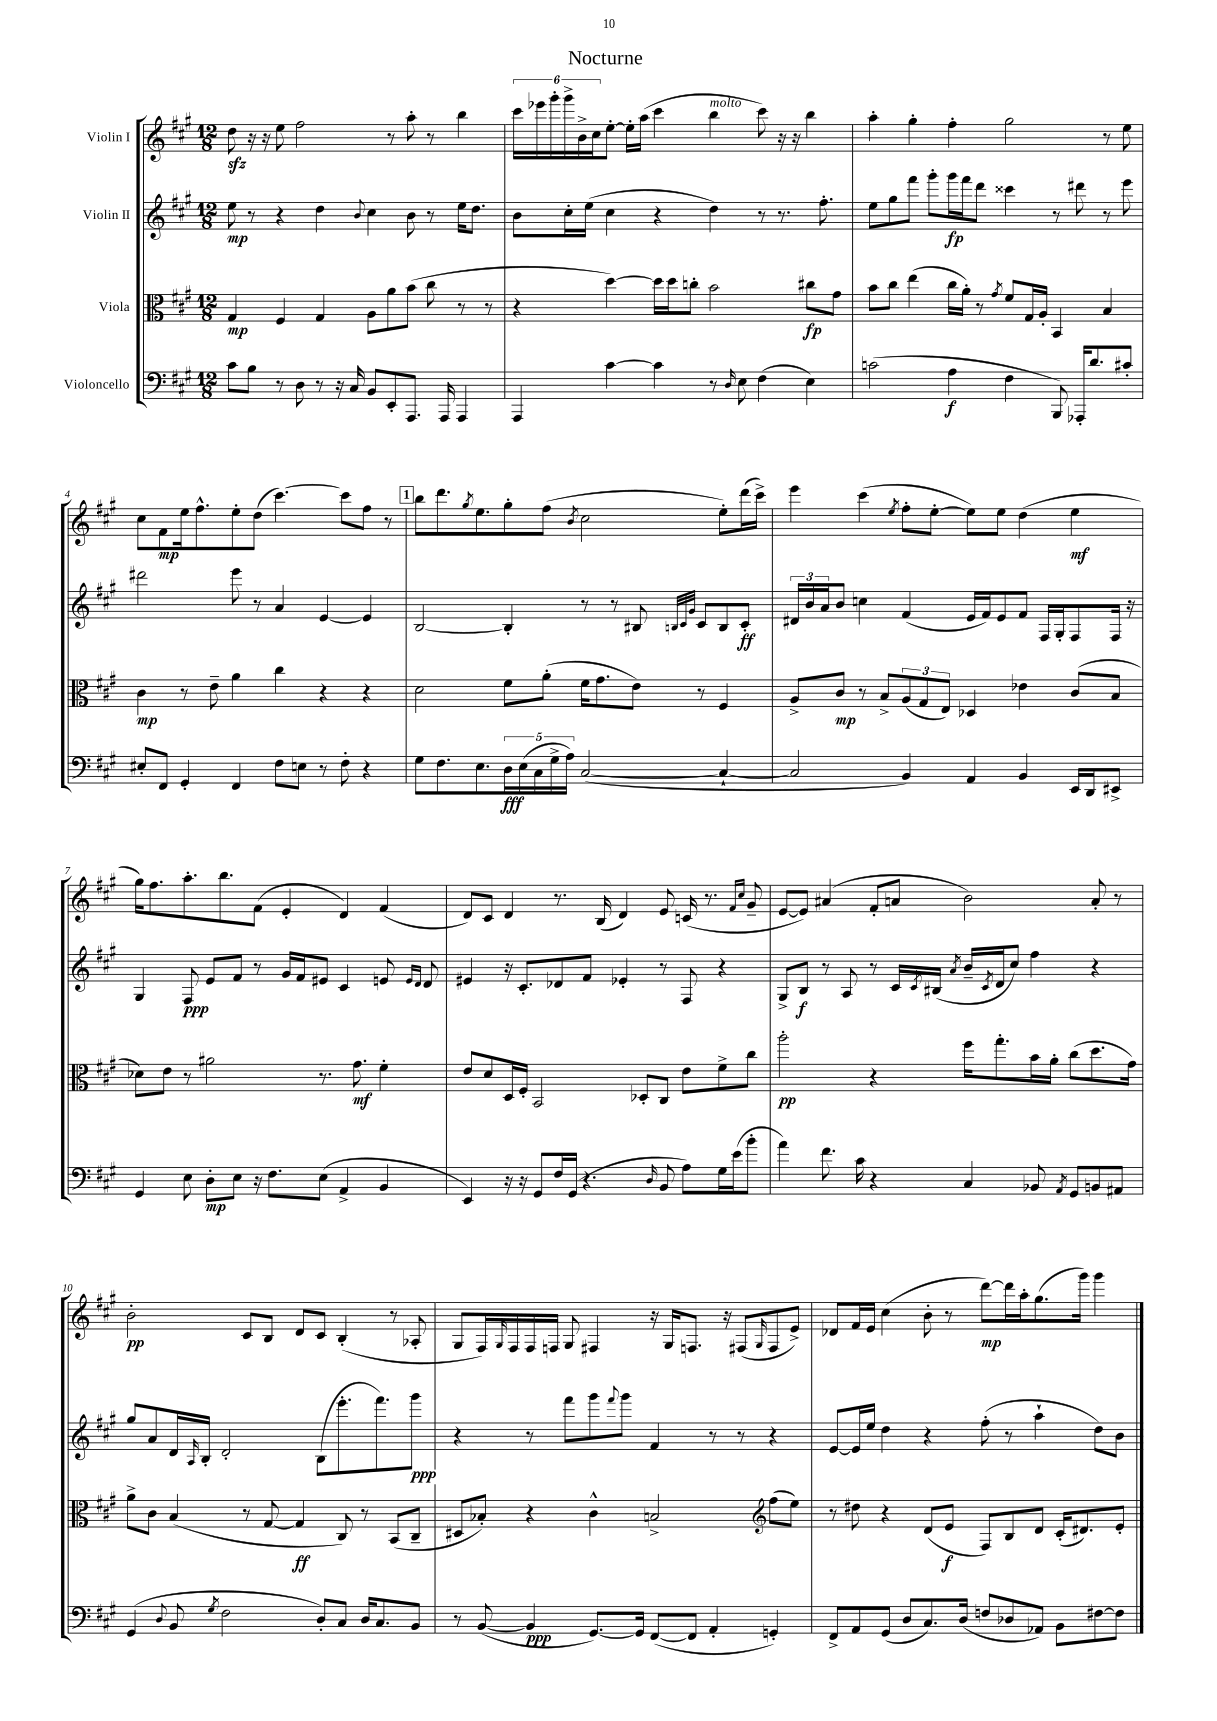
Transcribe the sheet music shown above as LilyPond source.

\header { title = "Nocturne" }
<<
\new StaffGroup <<
\new Staff = "s0" \with { instrumentName = "Violin I" } {
    \clef treble \key a \major \numericTimeSignature \time 12/8
    d''8\sfz r16 r16 e''8 fis''2 r8 a''8-. r8 b''4 |
    \tuplet 6/4 { cis'''16 ees'''16 gis'''16-. gis'''16-> b'16-> cis''16 } e''8~-. e''16-. a''16( cis'''4 b''4^\markup { \italic "molto" } cis'''8) r16 r16 b''4 |
    a''4-. gis''4-. fis''4-. gis''2 r8 e''8 |
    cis''8 fis'8\mp e''16 fis''8.-^ e''8-. d''8( cis'''4.~) cis'''8 fis''8 r8 |
    \mark \markup { \box "1" } b''8 d'''8. \acciaccatura { gis''8 } e''8. gis''8-. fis''8( \acciaccatura { b'8 } cis''2 e''8-.) d'''16( cis'''16->) |
    e'''4 cis'''4( \acciaccatura { e''8 } fis''8-. e''8~-. e''8) e''8 d''4( e''4\mf |
    gis''16) fis''8. a''8.-. b''8. fis'8( e'4-. d'4) fis'4( |
    d'8) cis'8 d'4 r8. b16( d'4) e'8 c'16( r8. \grace { fis'16 cis''16 } gis'8-- |
    e'8~ e'8) ais'4( fis'8-. a'8 b'2) a'8-. r8 |
    b'2-.\pp cis'8 b8 d'8 cis'8 b4-.( r8 aes8-. |
    gis8 fis16) \grace { gis16 } fis16 fis16 f16 gis8 fis4 r16 gis16 f8. r16 fis8( \grace { gis16 } fis8 e'8->) |
    des'8 fis'16 e'16 cis''4( b'8-. r8 d'''8~\mp) d'''16 a''16-. gis''8.( gis'''16) gis'''4 \bar "|." |
}
\new Staff = "s1" \with { instrumentName = "Violin II" } {
    \clef treble \key a \major \numericTimeSignature \time 12/8
    e''8\mp r8 r4 d''4 \appoggiatura { b'8 } cis''4 b'8 r8 e''16 d''8. |
    b'8 cis''16-. e''16( cis''4 r4 d''4) r8 r8. fis''8.-. |
    e''8 gis''8 fis'''8 gis'''8-. gis'''16\fp fis'''16 d'''8 cisis'''4 r8 dis'''8 r8 e'''8 |
    dis'''2 e'''8 r8 a'4 e'4~ e'4 |
    \mark \markup { \box "1" } b2~ b4-. r8 r8 bis8 \grace { b32 cis'32 gis'32 } cis'8 b8 cis'8-.\ff |
    \tuplet 3/2 { dis'16 b'16 a'16 } b'8 c''4 fis'4( e'16 fis'16) e'8 fis'8 fis16 gis16-. fis8 fis16 r16 |
    gis4 fis8\ppp e'8 fis'8 r8 gis'16 fis'16 eis'8 cis'4 e'8 \grace { e'16 d'16 } d'8 |
    eis'4 r16 cis'8.-. des'8 fis'8 ees'4-. r8 fis8 r4 |
    gis8-> b8\f r8 a8 r8 cis'16 \acciaccatura { cis'8 } bis16( \acciaccatura { a'8 } b'16-- \acciaccatura { cis'8 } d'16 cis''8) fis''4 r4 |
    gis''8 a'8 d'16 \grace { a16 } b16-. d'2-. b8( e'''8.-. fis'''8.) gis'''8\ppp |
    r4 r8 fis'''8 gis'''8 \appoggiatura { fis'''8 } gis'''8 fis'4 r8 r8 r4 |
    e'8~ e'16 e''16 d''4 r4 fis''8-.( r8 a''4-! d''8) b'8 \bar "|." |
}
\new Staff = "s2" \with { instrumentName = "Viola" } {
    \clef alto \key a \major \numericTimeSignature \time 12/8
    gis4\mp fis4 gis4 a8 a'8 b'8( cis''8 r8 r8 |
    r4 d''4~) d''16 d''16 c''8-. b'2 cis''8\fp gis'8 |
    b'8 cis''8 e''4( cis''16 a'16-.) r8 \acciaccatura { gis'8 } fis'8 gis16 a16-. b,4 b4 |
    cis'4\mp r8 e'8-- a'4 cis''4 r4 r4 |
    \mark \markup { \box "1" } d'2 fis'8 a'8-.( fis'16 gis'8. e'8) r8 fis4 |
    a8-> cis'8\mp r8 b8-> \tuplet 3/2 { a8( gis8 e8) } des4 ees'4 cis'8( b8 |
    des'8) e'8 r8 ais'2 r8. gis'8.\mf fis'4-. |
    e'8 d'8 d16 fis16-. b,2 des8-. cis8 e'8 fis'8-> cis''8 |
    a''2-.\pp r4 fis''16 gis''8.-. b'16 a'16-. cis''8( d''8. gis'16) |
    a'8-> cis'8 b4( r8 gis8~ gis4\ff cis8) r8 b,8( cis8-- |
    dis8 bes8-.) r4 cis'4-^ b2-> \clef treble fis''8( e''8) |
    r8 dis''8 r4 d'8( e'8\f fis8) b8 d'8 cis'16-.( dis'8.) e'8-. \bar "|." |
}
\new Staff = "s3" \with { instrumentName = "Violoncello" } {
    \clef bass \key a \major \numericTimeSignature \time 12/8
    cis'8 b8 r8 d8 r8 r16 cis16 b,8 e,8-. a,,8. a,,16 a,,4 |
    a,,4 cis'4~ cis'4 r8 \grace { d16 } e8 fis4( e4) |
    c'2( a4\f fis4 b,,8) aes,,16-. d'8. cis'8-. |
    eis8-. fis,8 gis,4-. fis,4 fis8 e8 r8 fis8-. r4 |
    \mark \markup { \box "1" } gis8 fis8. e8. \tuplet 5/4 { d16\fff e16( cis16 gis16-> a16) } cis2~( cis4~-! |
    cis2 b,4) a,4 b,4 e,16 d,16 eis,8-> |
    gis,4 e8 d8-.\mp e8 r16 fis8. e8( a,4-> b,4 |
    e,4) r16 r16 gis,8 fis16 gis,16( r4. \grace { d16 } b,8 a8) gis16 e'16( b'8-. |
    a'4) fis'8. cis'16 r4 cis4 bes,8 \acciaccatura { a,8 } gis,8 b,8 ais,8 |
    gis,4( \appoggiatura { d8 } b,8 \acciaccatura { gis8 } fis2 d8-.) cis8 d16 cis8. b,8 |
    r8 b,8~( b,4\ppp gis,8.~) gis,16 fis,8~( fis,8 a,4-. g,4-.) |
    fis,8-> a,8 gis,8( d8 cis8.) d16( f8 des8 aes,8) b,8 fis8~ fis8 \bar "|." |
}
>>
>>
